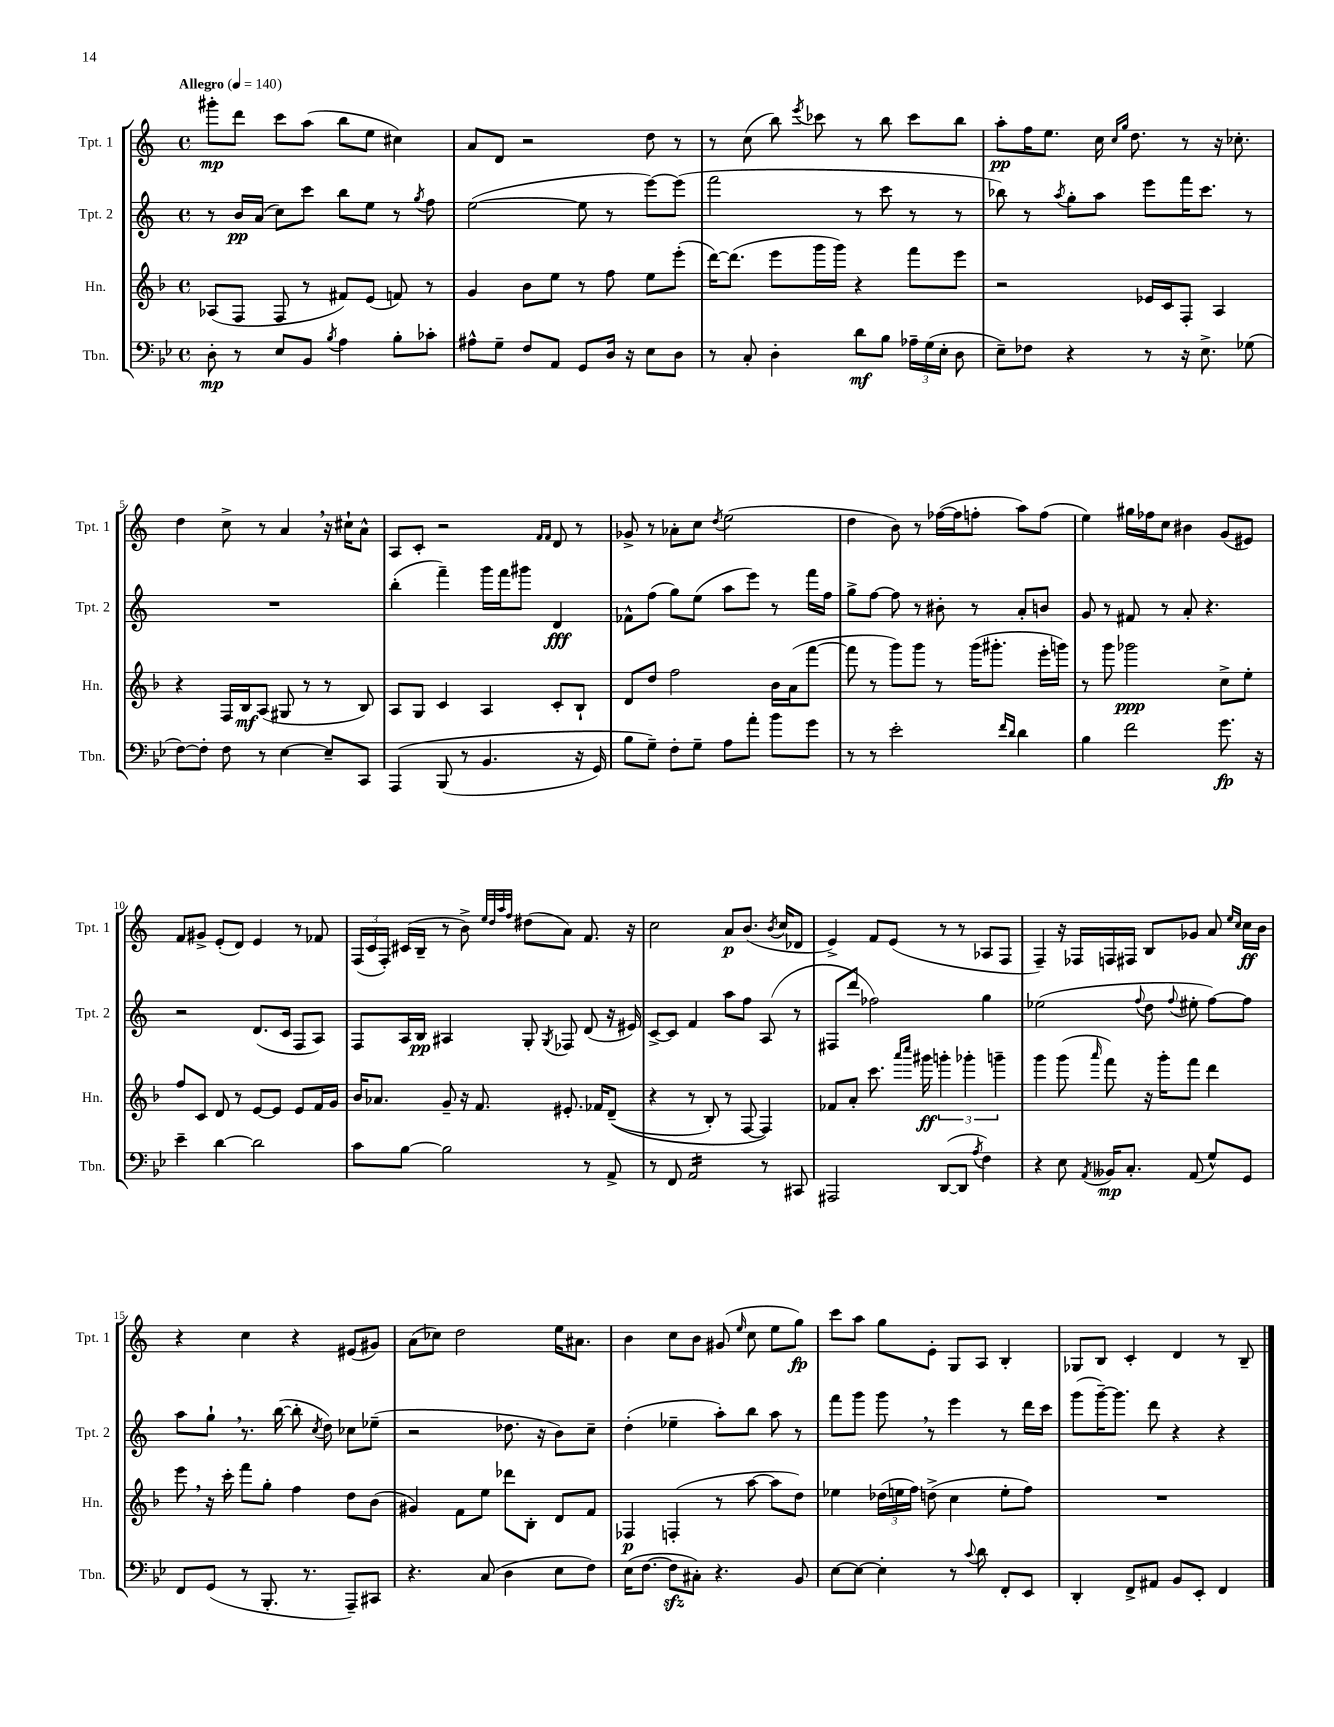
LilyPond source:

<<
\new StaffGroup <<
\new Staff = "s0" \with { instrumentName = "Tpt. 1" shortInstrumentName = "Tpt. 1" } {
    \clef treble \key c \major \defaultTimeSignature \time 4/4 \tempo "Allegro" 4 = 140
    \autoBeamOff gis'''8[-.\mp d'''8] c'''8[ a''8]( b''8[ e''8] cis''4) |
    a'8[ d'8] r2 d''8 r8 |
    r8 c''8( b''8) \acciaccatura { e'''8 } ces'''8 r8 b''8 ces'''8[ b''8] |
    a''8[-.\pp f''16 e''8.] c''16 \grace { c''16[ g''16] } d''8. r8 r16 ces''8.-. |
    d''4 c''8-> r8 a'4 \breathe r16 cis''16[-! a'8]-^ |
    a8[ c'8]-. r2 \grace { f'16[ f'16] } d'8 r8 |
    ges'8-> r8 aes'8[-. c''8] \acciaccatura { d''8 } e''2( |
    d''4 b'8) r8 fes''16[~( fes''16 f''8]-. a''8[) f''8]( |
    e''4) gis''16[ fes''16 c''8] bis'4 g'8[( eis'8]) |
    f'8[ gis'8]-> e'8[-.( d'8]) e'4 r8 fes'8 |
    \tuplet 3/2 { f16[( c'16 f16]-.) } cis'16[( b16]-- r8 b'8->) \grace { e''32[ d''32 a''32 f''32] } dis''8[( a'8]) f'8. r16 |
    c''2 a'8[\p b'8.]( \acciaccatura { b'8 } c''16[ des'8] |
    e'4->) f'8[ e'8]( r8 r8 aes8[ f8] |
    f4--) r16 fes16[ f16 fis16] b8[ ges'8] a'8 \grace { e''16[ c''16] } c''16[\ff b'16] |
    r4 c''4 r4 eis'8[( gis'8]) |
    a'8[( ces''8]) d''2 e''16[ ais'8.] |
    b'4 c''8[ b'8] gis'8( \grace { e''16 } c''8 e''8[ g''8]\fp) |
    c'''8[ a''8] g''8[ e'8]-. g8[ a8] b4-. |
    ges8[ b8] c'4-. d'4 r8 b8-- \bar "|." |
}
\new Staff = "s1" \with { instrumentName = "Tpt. 2" shortInstrumentName = "Tpt. 2" } {
    \clef treble \key c \major \defaultTimeSignature \time 4/4
    \autoBeamOff r8 b'16[\pp a'16]( c''8[) c'''8] b''8[ e''8] r8 \acciaccatura { g''8 } f''8 |
    e''2~( e''8 r8 e'''8[~) e'''8]( |
    f'''2 r8 c'''8 r8 r8 |
    bes''8) r8 \acciaccatura { a''8 } g''8[-. a''8] e'''8[ f'''16 c'''8.] r8 |
    R1 |
    b''4-.( f'''4--) g'''16[ f'''16 gis'''8] d'4\fff |
    fes'8[-^ f''8]( g''8[) e''8]( a''8[ e'''8]) r8 f'''16[ f''16] |
    g''8[-> f''8]~ f''8 r8 bis'8-. r8 a'8[-. b'8] |
    g'8 r8 fis'8 r8 a'8-. r4. |
    r2 d'8.[( c'16] f8[ a8]) |
    f8[ a16 b16]\pp ais4 g8-. \acciaccatura { g8 } fes8 d'8( r16 eis'16) |
    c'8[~-> c'8] f'4 a''8[ f''8] a8( r8 |
    fis8[ d'''8] fes''2) g''4 |
    ees''2( \appoggiatura { f''8 } d''8 \appoggiatura { f''8 } eis''8-. f''8[~) f''8] |
    a''8[ g''8]-! \breathe r8. b''16~( b''8-. \acciaccatura { c''8 } d''8) ces''8[ ees''8]--( |
    r2 des''8. r16 b'8[) c''8]-- |
    d''4-.( ees''4-- a''8[-.) b''8] a''8 r8 |
    f'''8[ g'''8] g'''8 \breathe r8 e'''4 r8 d'''16[ c'''16] |
    g'''8[( g'''16~--) g'''8.] d'''8 r4 r4 \bar "|." |
}
\new Staff = "s2" \with { instrumentName = "Hn." shortInstrumentName = "Hn." } {
    \clef treble \key f \major \defaultTimeSignature \time 4/4
    \autoBeamOff aes8[( f8] f8 r8 fis'8[) e'8]( f'8) r8 |
    g'4 bes'8[ e''8] r8 f''8 e''8[ e'''8]-.( |
    d'''16[~) d'''8.]( e'''8[ g'''16 g'''16]) r4 f'''8[ e'''8] |
    r2 ees'16[ c'16 f8]-. a4 |
    r4 f16[ bes16\mf a8]( gis8 r8 r8 bes8) |
    a8[ g8] c'4 a4 c'8[-. bes8]-! |
    d'8[ d''8] f''2 bes'16[ a'16( f'''8]~ |
    f'''8 r8 g'''8[) g'''8] r8 g'''16[( gis'''8.]-. e'''16[-. g'''16]) |
    r8 g'''8 ges'''2\ppp c''8[-> e''8]-. |
    f''8[ c'8] d'8 r8 e'8[~ e'8] e'8[ f'16 g'16] |
    bes'16[ aes'8.] g'8-- r16 f'8. eis'8.-. fes'16[ d'8]--(\( |
    r4 r8 bes8-.) r8 f8~ f4\) |
    fes'8[ a'8]-. c'''8. \grace { a'''16[ c''''16] } gis'''16\ff \tuplet 3/2 { g'''4-. ges'''4-. g'''4-- } |
    g'''4 g'''8( \grace { a'''16 } f'''8) r16 g'''16[-. f'''8] d'''4 |
    e'''8 \breathe r16 c'''16-. f'''8[ g''8]-. f''4 d''8[ bes'8]( |
    gis'4) f'8[ e''8] des'''8[ bes8]-. d'8[ f'8] |
    fes4\p f4-.( r8 a''8~ a''8[ d''8]) |
    ees''4 \tuplet 3/2 { des''16[( e''16 f''16]) } d''8->( c''4 e''8[-. f''8]) |
    R1 \bar "|." |
}
\new Staff = "s3" \with { instrumentName = "Tbn." shortInstrumentName = "Tbn." } {
    \clef bass \key bes \major \defaultTimeSignature \time 4/4
    \autoBeamOff d8-.\mp r8 ees8[ bes,8] \acciaccatura { bes8 } a4 bes8[-. ces'8]-. |
    ais8[-^ g8]-- f8[ a,8] g,8[ d16] r16 ees8[ d8] |
    r8 c8-. d4-. d'8[\mf bes8] \tuplet 3/2 { aes16[-- g16( ees16]-. } d8 |
    ees8[--) fes8] r4 r8 r16 ees8.-> ges8( |
    f8[~) f8]-. f8 r8 ees4~ ees8[-- c,8] |
    a,,4\( bes,,8( r8 bes,4. r16 g,16) |
    bes8[ g8]--\) f8[-. g8]-- a8[ a'8]-. bes'8[ g'8] |
    r8 r8 ees'2-. \grace { f'16[ d'16] } d'4 |
    bes4 f'2 g'8.\fp r16 |
    ees'4-- d'4~ d'2 |
    c'8[ bes8]~ bes2 r8 a,8-> |
    r8 f,8 a,2:16 r8 cis,8 |
    ais,,2 d,8[~( d,8] \acciaccatura { a8 } f4) |
    r4 ees8 \acciaccatura { a,8 } beses,16[\mp c8.]-. a,8( g8[-^) g,8] |
    f,8[ g,8]( r8 bes,,8.-. r8. a,,8[--) cis,8] |
    r4. c8( d4 ees8[ f8]) |
    ees16[( f8.]~ f8[\sfz cis8]-.) r4. bes,8 |
    ees8[~ ees8]~ ees4-. r8 \appoggiatura { c'8 } d'8 f,8[-. ees,8] |
    d,4-. f,8[-> ais,8] bes,8[ ees,8]-. f,4 \bar "|." |
}
>>
>>
